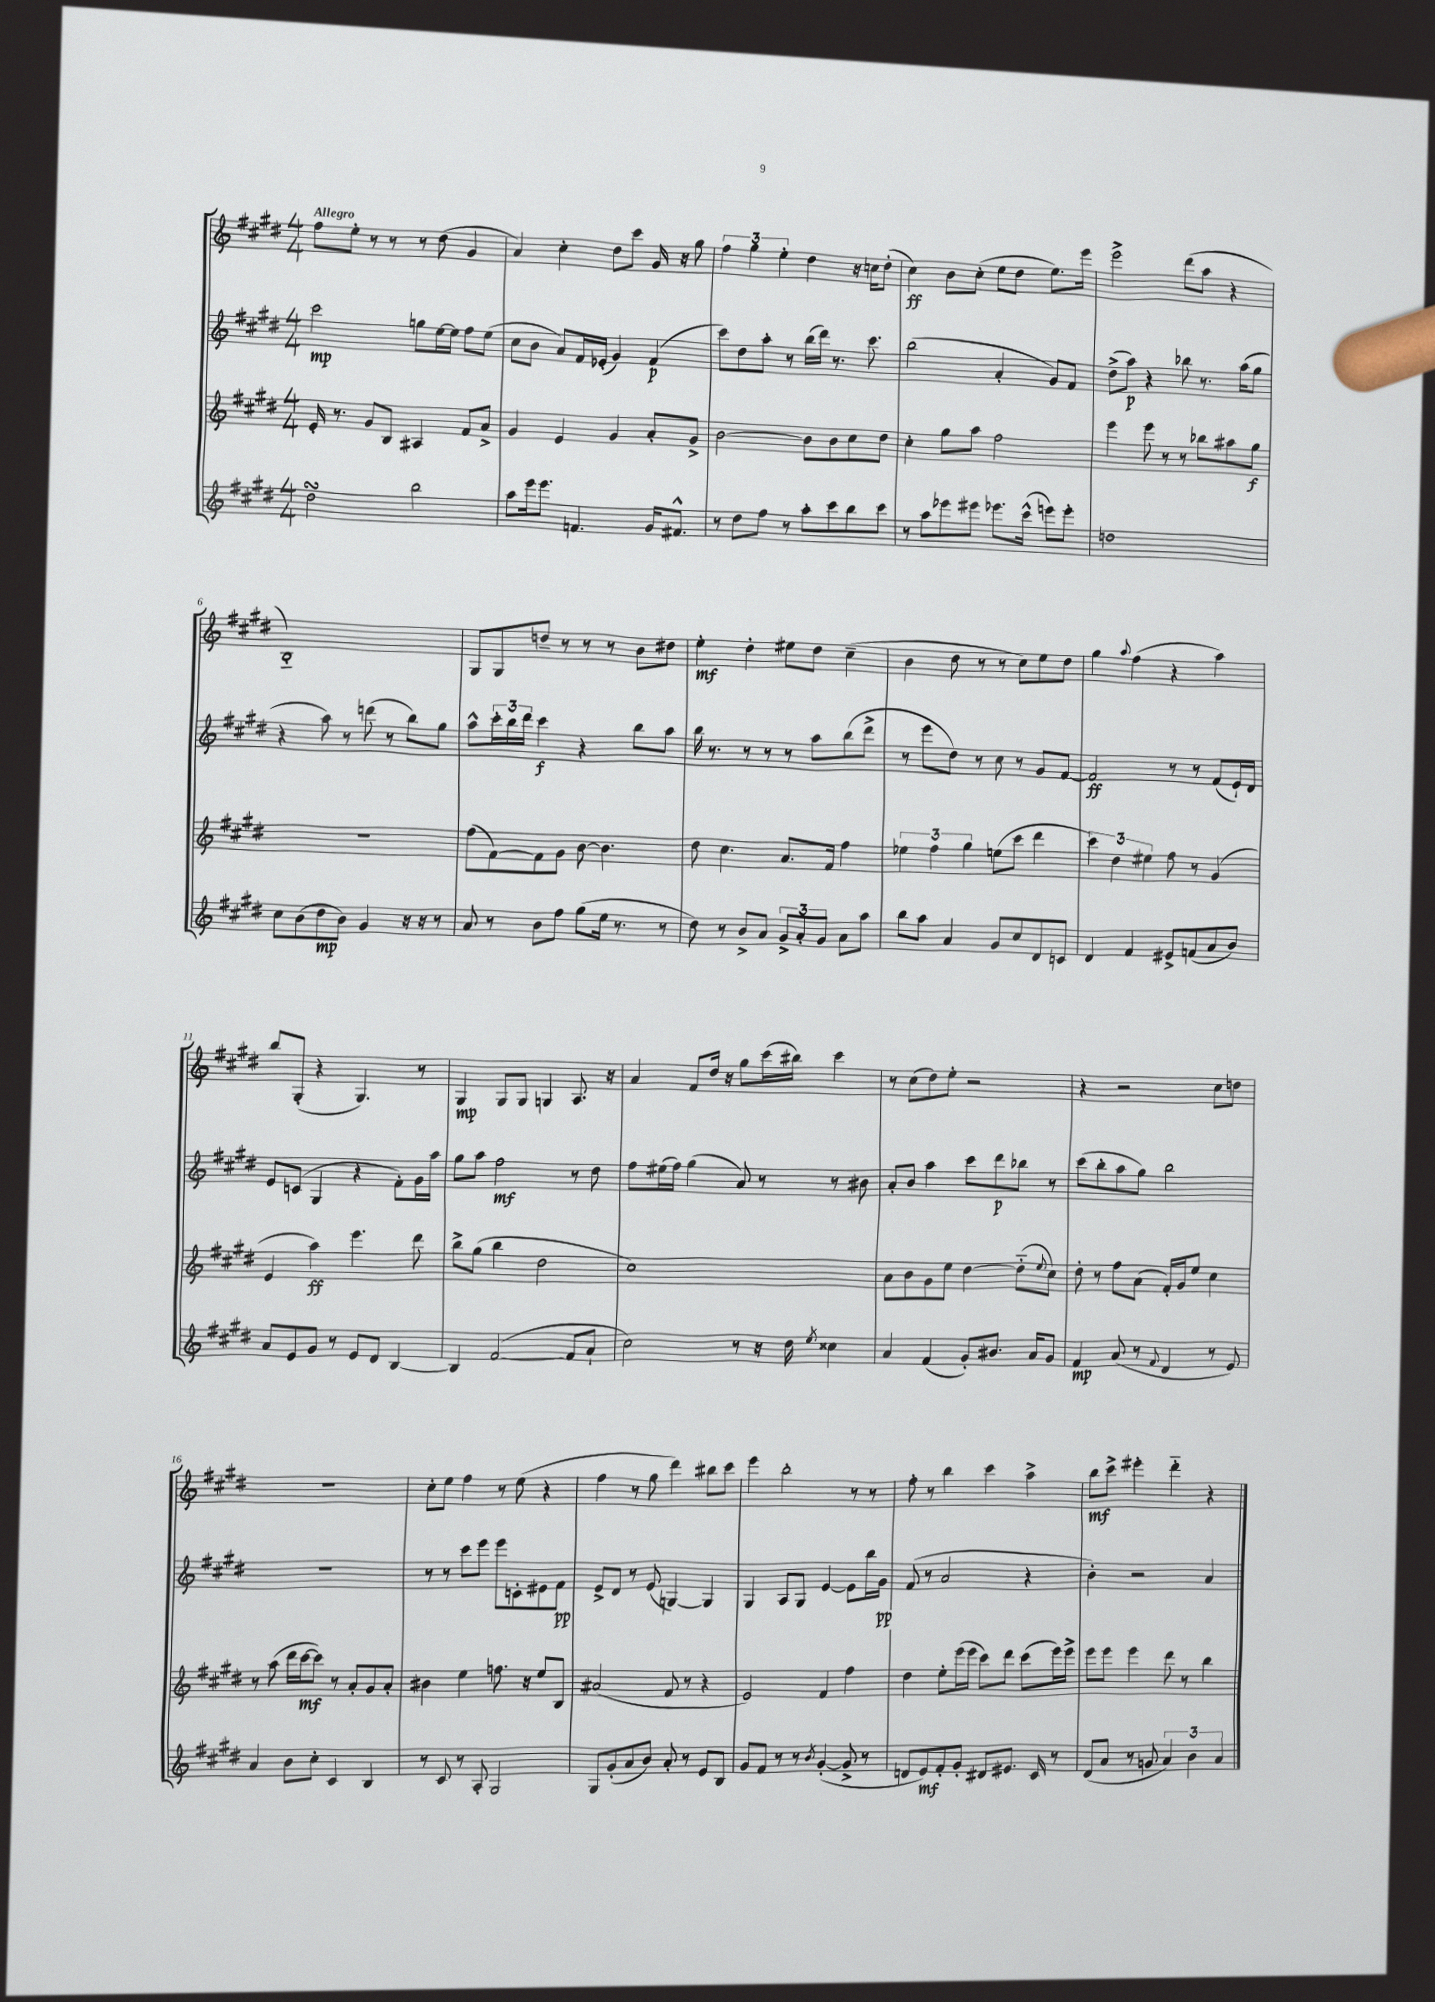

**kern	**dynam	**kern	**dynam	**kern	**dynam	**kern	**dynam
*part4	*part4	*part3	*part3	*part2	*part2	*part1	*part1
*staff4	*staff4	*staff3	*staff3	*staff2	*staff2	*staff1	*staff1
*clefG2	*	*clefG2	*	*clefG2	*	*clefG2	*
*k[f#c#g#d#]	*	*k[f#c#g#d#]	*	*k[f#c#g#d#]	*	*k[f#c#g#d#]	*
*M4/4	*	*M4/4	*	*M4/4	*	*M4/4	*
=1	=1	=1	=1	=1	=1	=1	=1
!	!	!	!	!	!	!LO:TX:a:B:t=Allegro	!
2dd#sSsS\	.	16e'/	.	2ccc#\	mp	8ff#\L	.
.	.	8.r	.	.	.	.	.
.	.	.	.	.	.	8ee'\J	.
.	.	8g#/L	.	.	.	8r	.
.	.	8B/J	.	.	.	8r	.
2bb\	.	4A#X/	.	8ggn\L	.	8r	.
.	.	.	.	[16ee\L	.	(8dd#\	.
.	.	.	.	16ee\JJ]	.	.	.
.	.	8f#/L	.	8ff#\L	.	4g#/	.
.	.	8a^/J	.	(8ee\J	.	.	.
=2	=2	=2	=2	=2	=2	=2	=2
8aa\L	.	4g#/	.	8cc#\L	.	4a/)	.
16eee\k	.	.	.	8b\J	.	.	.
8.eee\J	.	.	.	.	.	.	.
.	.	4e/	.	8a/L)	.	4cc#'\	.
4.fn/	.	.	.	16f#/L	.	.	.
.	.	.	.	(16e-X'/JJ	.	.	.
.	.	4g#/	.	4g#/)	.	8dd#\L	.
.	.	.	.	.	.	8ccc#\J	.
16g#/KL	.	8a'/L	.	(4f#/	p	16g#/	.
8.f#X^^/J	.	.	.	.	.	16r	.
.	.	8g#^/J	.	.	.	8gg#\	.
=3	=3	=3	=3	=3	=3	=3	=3
8r	.	[2b\	.	8ccc#\L)	.	6ff#\	.
8dd#\L	.	.	.	8dd#\	.	.	.
.	.	.	.	.	.	6gg#\	.
8ff#\J	.	.	.	8aa'\J	.	.	.
.	.	.	.	.	.	6ee'\	.
8r	.	.	.	8r	.	.	.
8aa'\L	.	8b\L]	.	(16bb\LL	.	4dd#\	.
.	.	.	.	16ddd#\JJ)	.	.	.
8ccc#\	.	8b\	.	8.r	.	.	.
8bb\	.	8cc#\	.	.	.	16r	.
.	.	.	.	8.ccc#\	.	16ccn\KL	.
8ccc#\J	.	8dd#\J	.	.	.	(8dd#'\J	.
=4	=4	=4	=4	=4	=4	=4	=4
8r	.	4cc#'\	.	(2bb\	.	4cc#\)	ff
8aa\L	.	.	.	.	.	.	.
8eee-X\	.	8gg#\L	.	.	.	8b\L	.
8eee#X\J	.	8aa\J	.	.	.	(8cc#'\J	.
8.eee-X\L	.	2ff#\	.	4a'/	.	8ee\L	.
.	.	.	.	.	.	8dd#\J	.
(16ccc#^^\Jk	.	.	.	.	.	.	.
8eeen\L)	.	.	.	8g#/L)	.	8.ee\L)	.
8eee'\J	.	.	.	8f#/J	.	.	.
.	.	.	.	.	.	16eee\Jk	.
=5	=5	=5	=5	=5	=5	=5	=5
1ddn	.	4eee\	.	(8dd#^\L	.	2eee^\	.
.	.	.	.	8aa\J)	p	.	.
.	.	8eee\	.	4r	.	.	.
.	.	8r	.	.	.	.	.
.	.	8r	.	8bb-X\	.	(8ddd#\L	.
.	.	8bb-X\L	.	8.r	.	8aa\J	.
.	.	8aa#X\	.	.	.	4r	.
.	.	.	.	(16aa\KL	.	.	.
.	.	8gg#\J	f	8gg#\J	.	.	.
!!LO:LB:g=z
=6	=6	=6	=6	=6	=6	=6	=6
8cc#\L	.	1r	.	4r	.	1B)	.
(8b\	.	.	.	.	.	.	.
8dd#\	mp	.	.	8aa\)	.	.	.
8b\J)	.	.	.	8r	.	.	.
4g#/	.	.	.	(8dddn\	.	.	.
.	.	.	.	8r	.	.	.
16r	.	.	.	8bb\L)	.	.	.
16r	.	.	.	.	.	.	.
8r	.	.	.	8gg#\J	.	.	.
=7	=7	=7	=7	=7	=7	=7	=7
8a/	.	(8ff#\L	.	8aa^^\L	.	8G#/L	.
8r	.	[8f#\)	.	24ccc#'\L	.	8G#/	.
.	.	.	.	24bb\	.	.	.
.	.	.	.	24ddd#\JJ	.	.	.
8b\L	.	8f#\]	.	4ccc#\	f	8ddn~/J	.
8ff#\J	.	8g#\J	.	.	.	8r	.
(8gg#\L	.	[8b\	.	4r	.	8r	.
16ee\Jk	.	4.b\]	.	.	.	8r	.
8.r	.	.	.	.	.	.	.
.	.	.	.	8bb\L	.	8b\L	.
8r	.	.	.	8aa\J	.	8dd#X\J	.
=8	=8	=8	=8	=8	=8	=8	=8
8dd#\)	.	8dd#\	.	16bb\	.	4ee'\	mf
.	.	.	.	8.r	.	.	.
8r	.	4.cc#\	.	.	.	.	.
8b^/L	.	.	.	8r	.	4dd#'\	.
8a/J	.	.	.	8r	.	.	.
12g#^/L	.	8.a/L	.	8r	.	8ee#X\L	.
12a'/	.	.	.	.	.	.	.
.	.	.	.	8aa\L	.	8dd#\J	.
12g#/J	.	.	.	.	.	.	.
.	.	16f#/Jk	.	.	.	.	.
8a\L	.	4ff#\	.	(8bb\	.	(4cc#~\	.
8aa\J	.	.	.	8ddd#^\J	.	.	.
=9	=9	=9	=9	=9	=9	=9	=9
8bb\L	.	6ee-X\	.	8r	.	4b\	.
8aa\J	.	.	.	8eee\L	.	.	.
.	.	6ff#\	.	.	.	.	.
4a/	.	.	.	8dd#\J)	.	8dd#\	.
.	.	6gg#\	.	.	.	.	.
.	.	.	.	8r	.	8r	.
8g#/L	.	(8een\L	.	8cc#\	.	8r	.
8cc#/	.	8ccc#\J	.	8r	.	8cc#\L)	.
8d#/	.	4ddd#\	.	8g#/L	.	8ee\	.
8cn/J	.	.	.	[8f#/J	.	8dd#\J	.
=10	=10	=10	=10	=10	=10	=10	=10
4d#/	.	6ccc#\)	.	2f#/]	ff	4gg#\	.
.	.	6dd#\	.	.	.	.	.
.	.	.	.	.	.	8qqaa/	.
4f#/	.	.	.	.	.	(4ff#\	.
.	.	6ee#X\	.	.	.	.	.
8e#X^/L	.	8ff#\	.	8r	.	4r	.
(8fn/	.	8r	.	8r	.	.	.
8a/	.	(4g#/	.	(8f#/L	.	4aa\)	.
8b/J)	.	.	.	16e`/L)	.	.	.
.	.	.	.	16d#/JJ	.	.	.
!!LO:LB:g=z
=11	=11	=11	=11	=11	=11	=11	=11
8a/L	.	4e/	.	8e/L	.	8bb/L	.
8e/	.	.	.	(8cn/J	.	(8G#'/J	.
8g#/J	.	4aa\)	ff	4G#/	.	4r	.
8r	.	.	.	.	.	.	.
8e/L	.	4.eee\	.	4r	.	4.G#/)	.
8d#/J	.	.	.	.	.	.	.
[4B/	.	.	.	8f#'\L)	.	.	.
.	.	8ddd#\	.	16g#\L	.	8r	.
.	.	.	.	16aa\JJ	.	.	.
=12	=12	=12	=12	=12	=12	=12	=12
4B/]	.	8bb^\L	.	8gg#\L	.	4G#/	mp
.	.	(8gg#\J	.	8aa\J	.	.	.
([2f#/	.	4bb\	.	2ff#\	mf	8G#/L	.
.	.	.	.	.	.	8G#/J	.
.	.	2dd#\	.	.	.	4Gn/	.
8f#/L]	.	.	.	8r	.	8.A/	.
8a`/J	.	.	.	8dd#\	.	.	.
.	.	.	.	.	.	16r	.
=13	=13	=13	=13	=13	=13	=13	=13
2cc#\)	.	1cc#)	.	8ff#\L	.	4a/	.
.	.	.	.	(16ee#X\L	.	.	.
.	.	.	.	16ff#\JJ)	.	.	.
.	.	.	.	(4gg#\	.	8f#/L	.
.	.	.	.	.	.	16dd#/Jk	.
.	.	.	.	.	.	16r	.
8r	.	.	.	8a/)	.	8gg#\L	.
16r	.	.	.	8r	.	(16ccc#\L	.
16dd#\	.	.	.	.	.	16bb#X\JJ)	.
8qee/	.	.	.	.	.	.	.
4cc##X\	.	.	.	8r	.	4ccc#\	.
.	.	.	.	8b#X\	.	.	.
=14	=14	=14	=14	=14	=14	=14	=14
4a/	.	8a\L	.	8a'/L	.	8r	.
.	.	8b\	.	8b/J	.	(8cc#\L	.
(4f#/	.	8g#\	.	4aa\	.	8dd#\)	.
.	.	8ee\J	.	.	.	8ee'\J	.
8g#'/L)	.	[4dd#\	.	8ccc#\L	.	2r	.
8.b#X/J	.	.	.	8ddd#\	p	.	.
.	.	(8dd#\L]	.	8bb-X\J	.	.	.
16a/KL	.	.	.	.	.	.	.
.	.	8qqee/	.	.	.	.	.
8g#/J	.	8cc#\J)	.	8r	.	.	.
=15	=15	=15	=15	=15	=15	=15	=15
4f#/	mp	8dd#'\	.	(8ccc#\L	.	4r	.
.	.	8r	.	8bb'\	.	.	.
(8a/	.	8ff#\L	.	8aa\	.	2r	.
8r	.	(8a\J	.	8gg#\J)	.	.	.
8qqf#/	.	.	.	.	.	.	.
4d#/	.	16f#'/LL)	.	2bb\	.	.	.
.	.	16g#/J	.	.	.	.	.
.	.	8ee/J	.	.	.	.	.
8r	.	4cc#\	.	.	.	8cc#\L	.
8e/)	.	.	.	.	.	8ddn\J	.
!!LO:LB:g=z
=16	=16	=16	=16	=16	=16	=16	=16
4a/	.	8r	.	1r	.	1r	.
.	.	(8aa\	.	.	.	.	.
8b\L	.	16ddd#\LL	.	.	.	.	.
.	.	[16ccc#\J	mf	.	.	.	.
8cc#'\J	.	8ccc#\J])	.	.	.	.	.
4c#/	.	8r	.	.	.	.	.
.	.	8a'/L	.	.	.	.	.
4B/	.	8g#/	.	.	.	.	.
.	.	8a'/J	.	.	.	.	.
=17	=17	=17	=17	=17	=17	=17	=17
8r	.	4b#X\	.	8r	.	8cc#'\L	.
8c#/	.	.	.	8r	.	8ee\J	.
8r	.	4ee\	.	8ccc#\L	.	4ff#\	.
8A'/	.	.	.	8eee\J	.	.	.
2G#/	.	8.ffn\	.	8eee\L	.	8r	.
.	.	.	.	8cn'\	.	(8ee\	.
.	.	16r	.	.	.	.	.
.	.	8ee/L	.	8e#X\	.	4r	.
.	.	8B/J	.	8f#\J	pp	.	.
=18	=18	=18	=18	=18	=18	=18	=18
8G#/L	.	(2a#X/	.	8e^/L	.	4ff#\	.
(8g#'/	.	.	.	8d#/J	.	.	.
8a/	.	.	.	8r	.	8r	.
8b/J)	.	.	.	(8e/	.	8gg#\	.
8a'/	.	8f#/	.	[4Gn/)	.	4ddd#\)	.
8r	.	8r	.	.	.	.	.
8e/L	.	4r	.	4G/]	.	8bb#X\L	.
8B/J	.	.	.	.	.	8ccc#\J	.
=19	=19	=19	=19	=19	=19	=19	=19
8g#/L	.	2e/)	.	4G#/	.	4eee\	.
8f#/J	.	.	.	.	.	.	.
8r	.	.	.	8A/L	.	2bb'\	.
8r	.	.	.	8G#/J	.	.	.
8qb/	.	.	.	.	.	.	.
([4g#'/	.	4f#/	.	[4e/	.	.	.
8g#^/]	.	4ff#\	.	8e\L]	.	8r	.
8r	.	.	.	16bb\L	.	8r	.
.	.	.	.	16g#\JJ	pp	.	.
=20	=20	=20	=20	=20	=20	=20	=20
8dn/L	.	4dd#\	.	(8f#/	.	8ff#'\	.
8e/)	mf	.	.	8r	.	8r	.
8f#'/	.	8ee'\L	.	2a/	.	4bb\	.
8g#'/J	.	(16eee\L	.	.	.	.	.
.	.	16eee\JJ	.	.	.	.	.
8d#X/L	.	8ccc#\L)	.	.	.	4ccc#\	.
8.e#X/J	.	8ddd#\J	.	.	.	.	.
.	.	(8ccc#\L	.	4r	.	4aa^\	.
16c#/	.	.	.	.	.	.	.
8r	.	16eee\L)	.	.	.	.	.
.	.	16eee^\JJ	.	.	.	.	.
=21	=21	=21	=21	=21	=21	=21	=21
(8d#/L	.	8eee\L	.	4b'\)	.	8bb\L	mf
8a/J	.	8eee\J	.	.	.	8ccc#^\J	.
8r	.	4eee\	.	2r	.	4eee#X'\	.
8gn/	.	.	.	.	.	.	.
6a/)	.	8ddd#\	.	.	.	4ddd#\	.
.	.	8r	.	.	.	.	.
6b\	.	.	.	.	.	.	.
.	.	4bb\	.	4a/	.	4r	.
6a/	.	.	.	.	.	.	.
==	==	==	==	==	==	==	==
*-	*-	*-	*-	*-	*-	*-	*-
